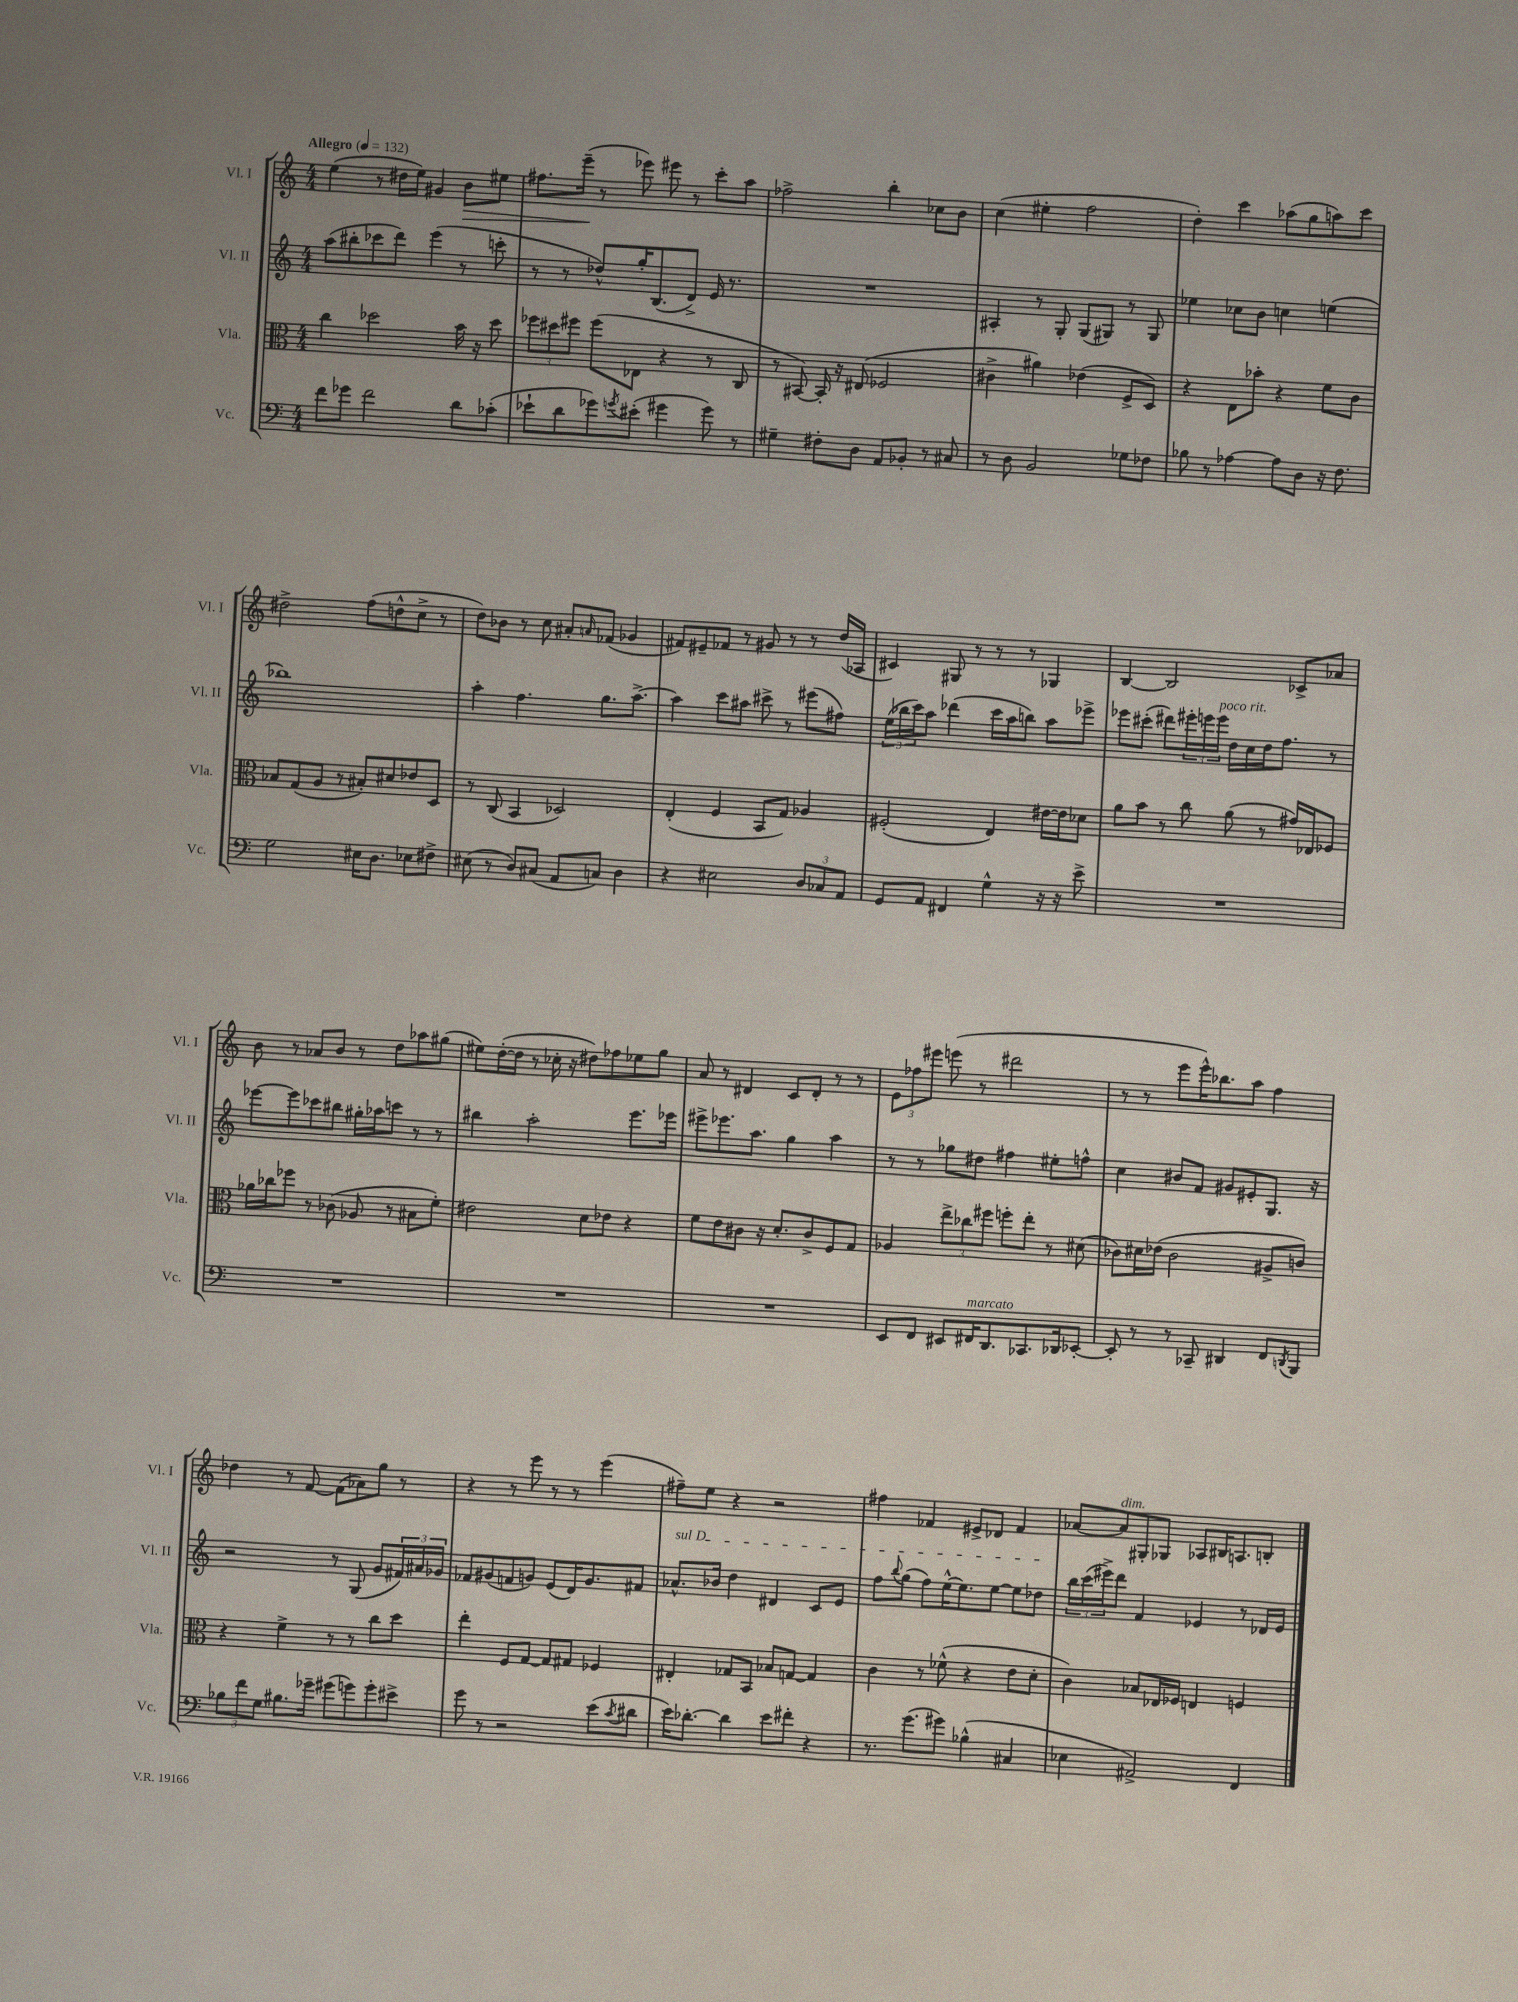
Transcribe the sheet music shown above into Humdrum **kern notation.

**kern	**kern	**kern	**kern	**dynam
*part4	*part3	*part2	*part1	*part1
*staff4	*staff3	*staff2	*staff1	*staff1
*I"Vc.	*I"Vla.	*I"Vl. II	*I"Vl. I	*
*I'Vc.	*I'Vla.	*I'Vl. II	*I'Vl. I	*
*clefF4	*clefC3	*clefG2	*clefG2	*
*k[]	*k[]	*k[]	*k[]	*
*M4/4	*M4/4	*M4/4	*M4/4	*
*MM132	*MM132	*MM132	*MM132	*
=1	=1	=1	=1	=1
!	!	!	!LO:TX:a:B:t=Allegro	!
8f\L	4cc\	(8aa\L	(4ee\	.
8g-X\J	.	8bb#X'\	.	.
2f\	2dd-X\	8ccc-X\	8r	.
.	.	8ddd\J)	16dd#X\LL	.
.	.	.	16ee\JJ)	.
.	.	(4eee\	4g#X/	.
!	!	!	!	!LO:HP:b
8d\L	16b\	8r	8b\L	>
.	16r	.	.	.
(8c-X'\J	8dd-\	8cccn'\	8ee#X\J	.
=2	=2	=2	=2	=2
8e-X`\L	12ff-X\L	8r	8.ff#X\L	.
.	12dd#X\	.	.	.
8d\	.	8r	.	.
.	12ff#X\J	.	.	.
.	.	.	(16eee~\Jk	.
8g-X\)	(8ff#\L	8dd-X^^/L)	8r	]
8qgn/	.	.	.	.
(8e#X'\J	8E-X\J	16gg'/K	8eee-X\)	.
.	.	(8.B/	.	.
4g#X\	4r	.	8eee#X\	.
.	.	8d^/J)	8r	.
8g#\)	8r	16e/	8ccc'\L	.
.	.	8.r	.	.
8r	8C/	.	8aa\J	.
=3	=3	=3	=3	=3
4G#X~\	8r	1r	2ff-X^\	.
.	[8BB#X/)	.	.	.
8F#X'\L	16BB#'/]	.	.	.
.	16r	.	.	.
8D\J	(8E#X/	.	.	.
8AA/L	2F-X/	.	4bb'\	.
8BB-X'/J	.	.	.	.
8r	.	.	8cc-X\L	.
8C#X/	.	.	8b\J	.
=4	=4	=4	=4	=4
8r	4c#X^\	4A#X'/	(4cc\	.
8D\	.	.	.	.
2BB/	4a#X\)	8r	4ee#X'\	.
.	.	8G'/	.	.
.	(4e-X\	(8G/L	2ff\	.
.	.	8G#X/J)	.	.
8G-X\L	8F^/L	8r	.	.
8F-X\J	8D/J)	8G#/	.	.
=5	=5	=5	=5	=5
8B-X\	4r	4ee-X\	4dd'\)	.
8r	.	.	.	.
[4A-X\	8E\L	8cc-X\L	4ccc\	.
.	8b-X'\J	8b\J	.	.
8A-\L]	4r	4ccn\	(8aa-X\L	.
8D\J	.	.	8gg\	.
16r	8f\L	(4een\	8aan\)	.
8.F\	.	.	.	.
.	8c\J	.	8ccc\J	.
!!LO:LB:g=z
=6	=6	=6	=6	=6
2G\	8B-X/L	1bb-X)	2dd#X^\	.
.	(8G/	.	.	.
.	8A/J	.	.	.
.	8r	.	.	.
16E#X\KL	8B#X'/L)	.	(8ff\L	.
8.D\J	.	.	.	.
.	8d#X/	.	8ddn^^\	.
8E-X\L	8e-X/	.	8cc^\J	.
8F#X^\J	8D/J	.	8r	.
=7	=7	=7	=7	=7
(8E#X\	8r	4aa'\	8dd\L)	.
8r	(8C/	.	8b-X\J	.
8D/L)	4BB/	4.ff\	8r	.
(8C#X/J	.	.	8cc\	.
8AA/L	2D-X/)	.	8a#X'/L	.
.	.	.	16qqan/	.
8Cn/J)	.	8.gg\L	(8f-X/J	.
4D\	.	.	4g-X/	.
.	.	[8.aa^\J	.	.
=8	=8	=8	=8	=8
4r	(4E'/	4aa\]	8f#X/L)	.
.	.	.	8e#X~/	.
2E#X\	4F/	8ccc\L	8f-X/J	.
.	.	8aa#X\J	8r	.
.	8BB/L	8ccc#X^\	8g#X/	.
.	8G/J)	8r	8r	.
12D/L	4A-X/	(8eee#X\L	8r	.
12C-X/	.	.	.	.
.	.	8ff#X\J)	(16dd/LL	.
12AA/J	.	.	.	.
.	.	.	16A-X/JJ	.
=9	=9	=9	=9	=9
8GG/L	(2F#X'/	(24ee\LL	4c#X/)	.
.	.	24bb-X\	.	.
.	.	24ccc\J)	.	.
8AA/J	.	8aa\J	.	.
4FF#X/	.	(4ddd-X\	8G#X/	.
.	.	.	8r	.
4G^^\	4E/)	16ccc\LL	8r	.
.	.	16aa\J	.	.
.	.	8bbn\J)	8r	.
16r	[16e#X\LL	8aa\L	4G-X/	.
16r	16e#\J]	.	.	.
8e^\	8d-X\J	8eee-X^\J	.	.
=10	=10	=10	=10	=10
1r	8a\L	8eee-X\L	[4B/	.
.	8b\J	(8ccc#X'\J	.	.
.	8r	8ddd#X\L)	2B/]	.
.	8cc\	24eee#X'\L	.	.
.	.	24eeen\	.	.
!	!	!LO:TX:a:i:t=poco rit.	!	!
.	.	24eee\JJ	.	.
.	(8a\	16dd\LL	.	.
.	.	16cc\	.	.
.	8r	16dd\J	.	.
.	.	8.ff\J	.	.
.	16g#X/LL)	.	8c-X^/L	.
.	16E-X/J	.	.	.
.	8F-X/J	8r	8a-X/J	.
!!LO:LB:g=z
=11	=11	=11	=11	=11
1r	16a-X\LL	[8eee-X\L	8b\	.
.	16cc-X\J	.	.	.
.	8ff-X\J	8eee-\]	8r	.
.	8r	8ccc-X\	8a-X/L	.
.	(8c-X\	8bb#X\J	8b/J	.
.	8A-X/	16gg#X'\LL	8r	.
.	.	16aa-X\J	.	.
.	8r	8cccn\J	8dd\L	.
.	8B#X\L	8r	8aa-X\	.
.	8f'\J)	8r	(8gg#X\J	.
=12	=12	=12	=12	=12
1r	2e#X\	4bb#X\	8ee#X\L)	.
.	.	.	([16dd'\L	.
.	.	.	16dd\JJ]	.
.	.	2aa'\	8r	.
.	.	.	16cc-X'\	.
.	.	.	16r	.
.	8d\L	.	8dd#X\L)	.
.	8e-X\J	.	8ff-X\	.
.	4r	8.eee\L	8ee-X\	.
.	.	.	8gg\J	.
.	.	16eee-X\Jk	.	.
=13	=13	=13	=13	=13
1r	8f\L	8eee#X^\L	8a/	.
.	8e\	8.eee-X\	8r	.
.	8c#X\J	.	4d#X/	.
.	.	8.aa\J	.	.
.	16r	.	.	.
.	8.d'/L	.	.	.
.	.	4gg\	8c/L	.
.	8c#^/	.	8d#'/J	.
.	8F/	4aa\	8r	.
.	8G/J	.	8r	.
=14	=14	=14	=14	=14
8EE/L	4A-X/	8r	12e\L	.
.	.	.	12ff-X\	.
8FF/J	.	8r	.	.
.	.	.	12eee#X\J	.
8EE#X/L	12ee^\L	8gg-X\L	(8eeen\	.
.	12cc-X\	.	.	.
!LO:TX:a:i:t=marcato	!	!	!	!
16FF#X/K	.	8dd#X\J	8r	.
.	12ff#X\J	.	.	.
8.DD/	.	.	.	.
.	8ffn'\L	4ff#X\	2ddd#X\	.
8.CC-X/	8ee'\J	.	.	.
.	8r	8ee#X'\L	.	.
16DD-X/k	.	.	.	.
[8EE-X'/J	(8d#X\	8ffn^^\J	.	.
=15	=15	=15	=15	=15
8EE-'/]	8c-X\L)	4cc\	8r	.
8r	16d#X\L	.	8r	.
.	(16e-X\JJ	.	.	.
8r	2c-\	8b#X/L	8eee\L	.
8CC-X~/	.	8f/J	16eee^^\K)	.
.	.	.	8.bb-X\	.
4DD#X/	.	8g#X/L	.	.
.	.	8e#X'/	8aa\J	.
8FF/L	8A#X^/L	8.G/J	4ff\	.
8qDDn/	.	.	.	.
8BBB/J	8cn/J)	.	.	.
.	.	16r	.	.
!!LO:LB:g=z
=16	=16	=16	=16	=16
12B-X\L	4r	2r	4dd-X\	.
12f\	.	.	.	.
12G\J	.	.	.	.
8.B#X\L	4f^\	.	8r	.
.	.	.	[8f/	.
16g-X~\Jk	.	.	.	.
(8g#X\L	8r	8r	(8f\L]	.
8gn\)	8r	(8G/	8a-X\)	.
8g'\	8cc\L	8g/L	8gg\J	.
8e#X^\J	8dd\J	24f#X/L)	8r	.
.	.	24a#X/	.	.
.	.	24g-X/JJ	.	.
=17	=17	=17	=17	=17
8g\	4ee'\	8f-X/L	4r	.
8r	.	(8g#X/	.	.
2r	8F/L	8fn/	8r	.
.	[8G/J	8gn/J)	8eee\	.
.	8G/L]	(8e/L	8r	.
.	8G#X/J	16d/K)	8r	.
.	.	8.g/	.	.
(8e\L	4F-X/	.	(4eee\	.
8qc/	.	.	.	.
8d#X\J	.	8f#X/J	.	.
=18	=18	=18	=18	=18
!	!	!LO:TX:a:i:t=sul D	!	!
16e\KL)	4E#X'/	8.a-X^^/L	8ff#X~\L)	.
[8.d-X'\J	.	.	.	.
.	.	.	8ee\J	.
.	.	16b-X/Jk	.	.
4d-\]	8G-X/L	4dd\	4r	.
.	8BB/J	.	.	.
8e\L	8B-X/L	4d#X/	2r	.
8f#X'\J	[8Gn/J	.	.	.
4r	4G/]	8c/L	.	.
.	.	8e/J	.	.
=19	=19	=19	=19	=19
8.r	4c\	8ff\L	4ff#X\	.
.	.	8qqbb/	.	.
.	.	(8gg\J	.	.
(8.g\L	.	.	.	.
.	8r	8ff\L)	4f-X/	.
8g#X\J)	(8f-X^^\	[16ee^^\K	.	.
.	.	8.ee\]	.	.
(4B-X^^\	4r	.	8e#X^/L	.
.	.	[8ee\J	8d-X/J	.
4C#X/	8e\L	8ee\L]	4f-/	.
.	8d'\J	8dd-X\J	.	.
=20	=20	=20	=20	=20
4E-X\	4c\)	24bb\LL	[8a-X/L	.
.	.	(24ccc\	.	.
.	.	24eee#X^\J)	.	.
!	!	!	!LO:TX:a:i:t=dim.	!
.	.	8ddd\J	8a-/]	.
2AA#X^/)	8B-X/L	4f/	8G#X'/	.
.	16E-X/L	.	8G-X/J	.
.	16F-X/JJ	.	.	.
.	4En/	4e-X/	8A-X/L	.
.	.	.	16B#X/K	.
.	.	.	8.An/	.
4FF/	4Fn/	8r	.	.
.	.	16d-X/LL	8Bn'/J	.
.	.	16e-/JJ	.	.
==	==	==	==	==
*-	*-	*-	*-	*-
